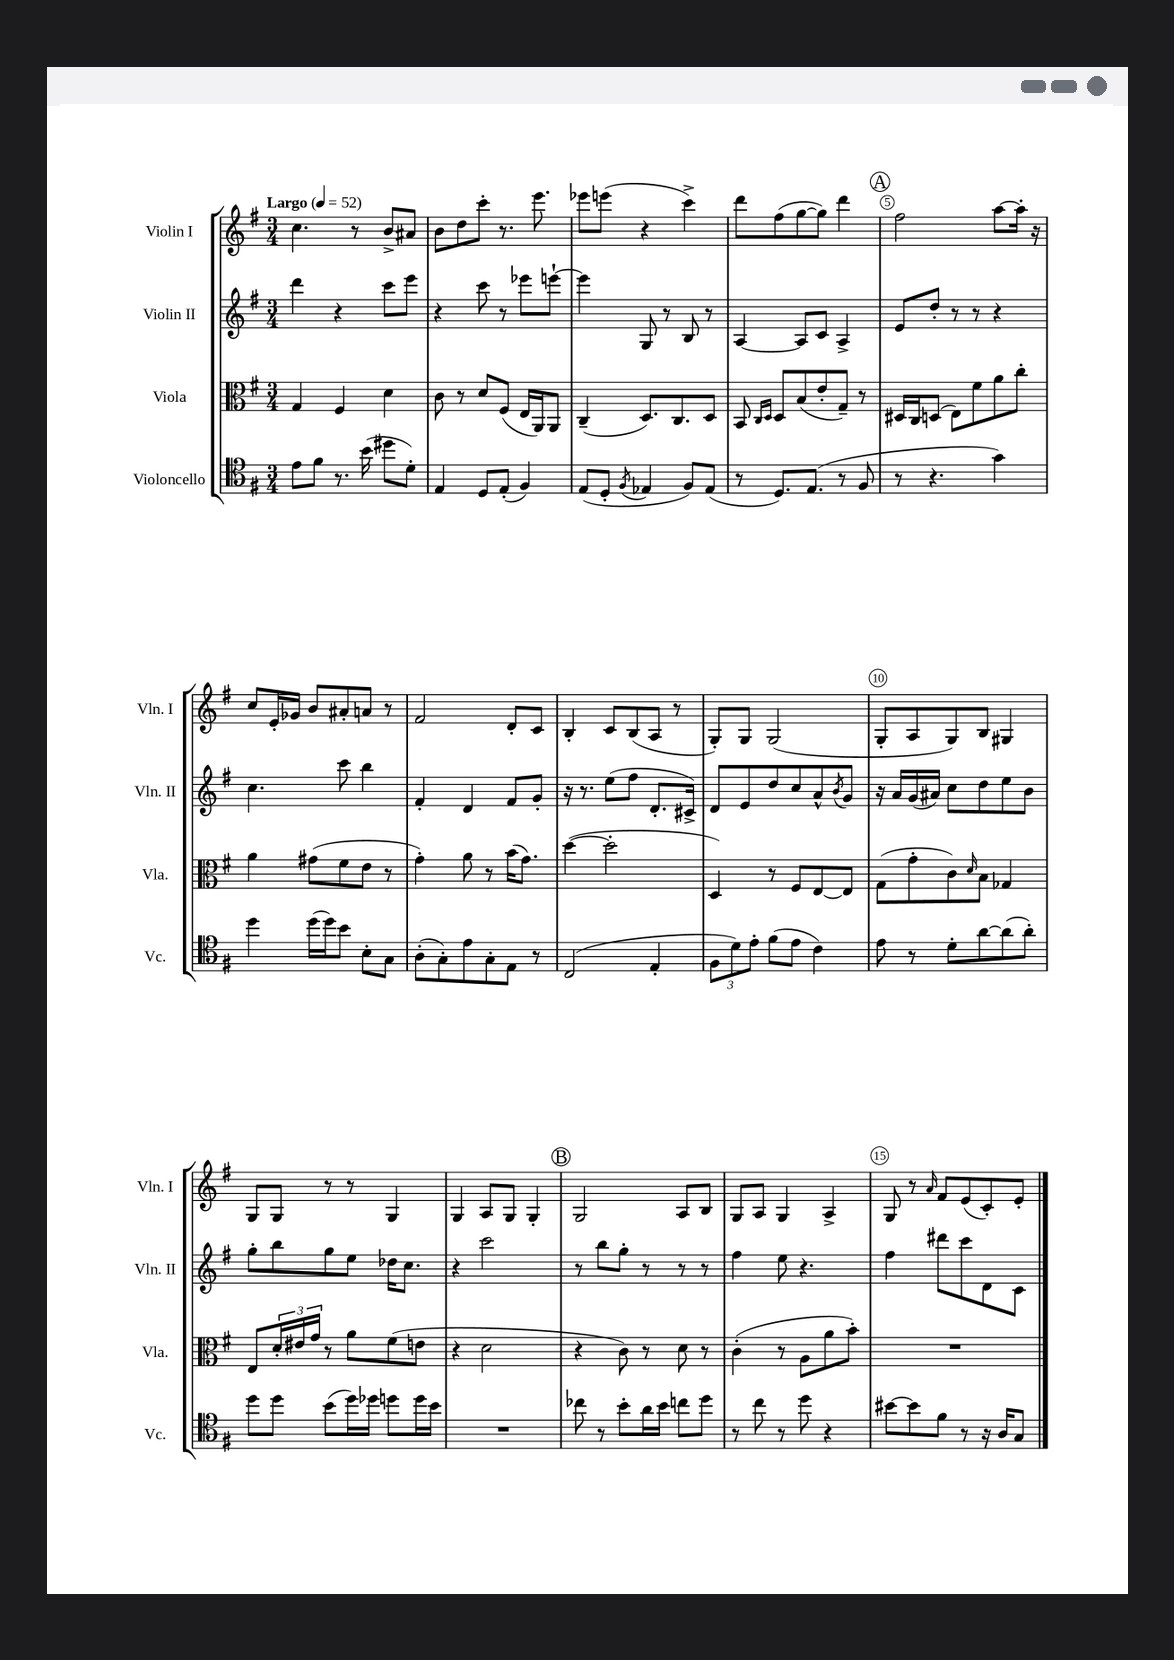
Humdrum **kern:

**kern	**kern	**kern	**kern
*staff4	*staff3	*staff2	*staff1
*clefC4	*clefC3	*clefG2	*clefG2
*k[f#]	*k[f#]	*k[f#]	*k[f#]
*M3/4	*M3/4	*M3/4	*M3/4
*MM52	*MM52	*MM52	*MM52
8e	4G	4ddd	4.cc
8f#	.	.	.
8.r	4F#	4r	.
.	.	.	8r
(16b	.	.	.
8dd#	4d	8ccc	8b^
8d')	.	8eee	8a#
=	=	=	=
4E	8c	4r	8b
.	8r	.	8dd
8D	8d	8ccc	8ccc'
(8E'	(8F#	8r	8.r
4F#)	16E	8eee-	.
.	16AA)	.	8.eee
.	8AA	[8eee`	.
=	=	=	=
(8E	(4C~	4eee]	8eee-
8D'	.	.	(8eee
8qF#	.	.	.
4E-	8.D)	8G	4r
.	.	8r	.
.	8.C	.	.
8F#)	.	8B	4ccc^)
(8E-	8D	8r	.
=	=	=	=
8r	8BB	[4A	8ddd
.	16qqC	.	.
.	16qqD	.	.
8.D)	8D	.	(8ff#
.	(8B	8A]	[8gg
(8.E	.	.	.
.	8e'	8c	8gg])
8r	8G~)	4A^	4ddd
8F#	8r	.	.
=	=	=	=
8r	16D#	8e	2ff#
.	16C	.	.
4.r	(8D	8dd'	.
.	8E)	8r	.
.	8f#	8r	.
4g)	8a	4r	[8aa
.	8cc'	.	16aa']
.	.	.	16r
=	=	=	=
4dd	4a	4.cc	8cc
.	.	.	16e'
.	.	.	16g-
(16dd	(8g#	.	8b
16dd)	.	.	.
8b	8f#	8ccc	8a#'
8B'	8e	4bb	8a
8G	8r	.	8r
=	=	=	=
(8A'	4g')	4f#'	2f#
8G')	.	.	.
8e	8a	4d	.
8G'	8r	.	.
8E	(16b	8f#	8d'
.	8.g)	.	.
8r	.	8g'	8c
=	=	=	=
(2C	([4dd	16r	4B'
.	.	8.r	.
.	2dd']	(8ee	8c
.	.	8ff#	(8B
4E'	.	8.d'	8A
.	.	.	8r
.	.	16c#^)	.
=	=	=	=
12F#	4D)	8d	8G')
12d)	.	.	.
.	.	8e	8G
12e'	.	.	.
(8f#	8r	8dd	(2G
8e	8F#	8cc	.
4c)	[8E	8a^^	.
.	.	8qb	.
.	8E]	8g	.
=	=	=	=
8e	(8G	16r	8G'
.	.	16a	.
8r	8g'	(16g	8A
.	.	16a#)	.
8d'	8c)	8cc	8G)
.	16qqd	.	.
[8a	8B	8dd	8B
(8a]	4G-	8ee	4G#
8a')	.	8b	.
=	=	=	=
8dd	8E	8gg'	8G
8dd	24d'	8bb	8G
.	24e#	.	.
.	24g	.	.
(8b	8r	8gg	8r
16dd)	8a	8ee	8r
16dd-	.	.	.
8dd	(8f#	16dd-	4G
.	.	8.cc	.
16dd	8e	.	.
16b	.	.	.
=	=	=	=
2.r	4r	4r	4G
.	2d	2ccc	8A
.	.	.	8G
.	.	.	4G'
=	=	=	=
8cc-	4r	8r	2G
8r	.	8bb	.
8b'	8c)	8gg'	.
16a	8r	8r	.
16b	.	.	.
8cc	8d	8r	8A
8dd	8r	8r	8B
=	=	=	=
8r	(4c'	4ff#	8G
8cc	.	.	8A
8r	8r	8ee	4G
8dd	8A	4.r	.
4r	8a	.	4A^
.	8b')	.	.
=	=	=	=
[8b#	2.r	4ff#	8G
8b#]	.	.	8r
.	.	.	16qqa
8f#	.	8ddd#	8f#
8r	.	8ccc	(8e
16r	.	8d	8c')
16A	.	.	.
8G	.	8c	8e'
==	==	==	==
*-	*-	*-	*-
